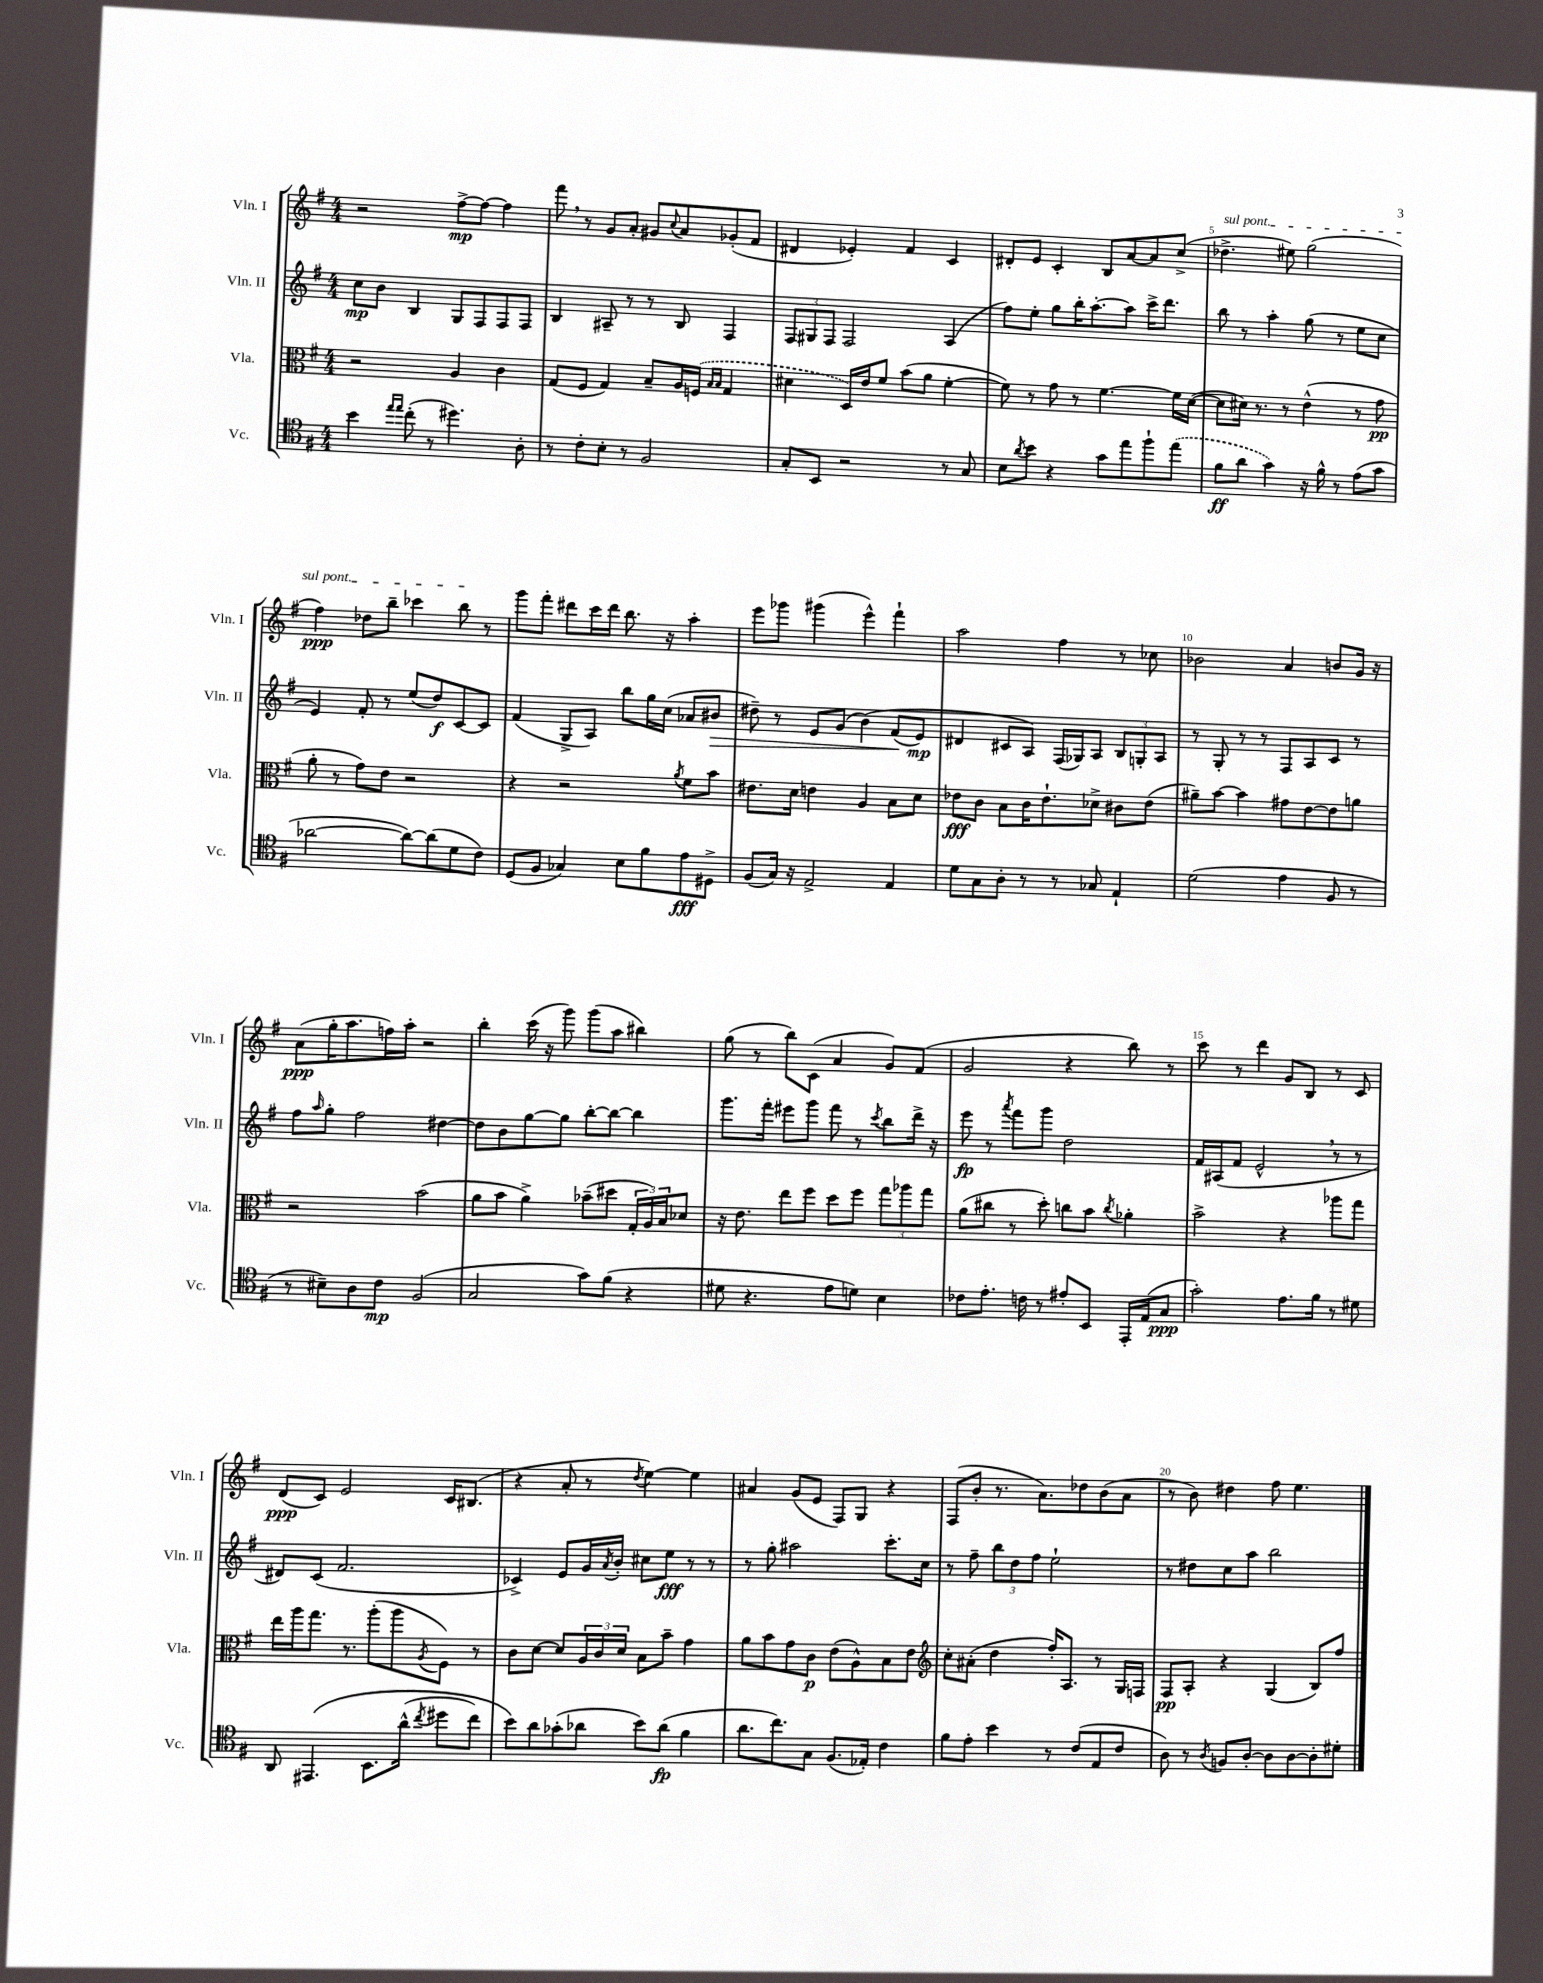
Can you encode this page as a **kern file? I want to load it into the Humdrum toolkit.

**kern	**kern	**kern	**kern
*staff4	*staff3	*staff2	*staff1
*clefC4	*clefC3	*clefG2	*clefG2
*k[f#]	*k[f#]	*k[f#]	*k[f#]
*M4/4	*M4/4	*M4/4	*M4/4
4b	2r	8cc	2r
.	.	8b	.
16qqee	.	.	.
16qqee	.	.	.
(8cc'	.	4B	.
8r	.	.	.
4.dd#)	4A	8G	[8ff#^
.	.	8F#	8ff#_
.	4c	8F#	4ff#]
8A'	.	8F#	.
=	=	=	=
8r	(8G	4B	8fff#
8c'	8F#	.	8r
8B'	4G)	8A#~	8g
8r	.	8r	8a'
2F#	8B~	8r	8g#
.	.	.	8qqcc
.	16A	8B	8a
.	(16F	.	.
.	16qqB	.	.
.	16qqB	.	.
.	4G	4F#	(8g-'
.	.	.	8f#
=	=	=	=
8G'	4d#	12F#	4d#
.	.	12G#	.
8BB	.	.	.
.	.	12F#	.
2r	16D)	2F#	4e-')
.	16e	.	.
.	8f#	.	.
.	(8b	.	4f#
.	8a	.	.
8r	[4f#'	(4A	4c
8G	.	.	.
=	=	=	=
8B	8f#])	8ff#)	8d#'
8qa	.	.	.
8b	8r	8ee'	8e
4r	8g	8gg	4c'
.	8r	16bb'	.
.	.	[8.aa'	.
8g	[4.f#	.	8B
8ee	.	8aa]	[8a
8ff#`	.	16ccc^	8a]
.	.	8.ddd	.
(8ee	16f#]	.	(8cc^
.	([16d	.	.
=	=	=	=
8f#	8d]	8bb	4.dd-^
8a	16d#)	8r	.
.	8.r	.	.
4g)	.	4aa'	.
.	8r	.	8ee#)
16r	(4e^^	(8gg	(2gg
16f#^^	.	.	.
8r	.	8r	.
(8e	8r	8ee	.
8g	8g	8cc	.
=	=	=	=
[2a-	8a'	4e)	4ff#)
.	8r	.	.
.	8g)	8f#'	8dd-
.	8e	8r	8bb~
8a-_)	2r	(8ee	4ccc-
(8a-]	.	8dd)	.
8d	.	[8c	8bb
8c)	.	8c]	8r
=	=	=	=
(8D	4r	(4f#	8ggg
8F#	.	.	8fff#'
4G-)	2r	8G^	8ddd#
.	.	8A)	16ccc
.	.	.	16ddd#
8B	.	8bb	8.bb
8f#	.	16gg	.
.	.	(16cc	16r
.	8qa	.	.
8e	8f#	8a-	4aa'
8D#^	8b	8b#	.
=	=	=	=
(8F#	8.e#	8dd#~)	8eee
16G)	.	8r	8ggg-
16r	16d	.	.
2E^	4e	8e	(4ggg#
.	.	(8g	.
.	4A	&(4b)	4eee^^)
4E	8B	(8f#	4fff#`
.	8d	8e)	.
=	=	=	=
8d	8e-	4d#	2aa
8G	8c	.	.
8A'	8B	8c#	.
8r	16c	8A&)	.
.	8.e-`	.	.
8r	.	(16F#	4ff#
.	.	16G-)	.
8G-	8d-^	8A	.
4E`	8c#	12B	8r
.	.	12G'	.
.	(8e-	.	8cc-
.	.	12A	.
=	=	=	=
(2d	8a#~)	8r	2b-
.	[8b	8G'	.
.	4b]	8r	.
.	.	8r	.
4e	8g#	8F#	4a
.	[8e	8A	.
8F#	8e]	8c	8b
8r	8a	8r	16g
.	.	.	16r
=	=	=	=
8r	2r	8ff#	(8a
.	.	16qqaa	.
8B#~)	.	8gg'	16gg'
.	.	.	8.aa
8A	.	2ff#	.
8c	.	.	16ff)
.	.	.	16aa'
(2F#	(2b	.	2r
.	.	[4dd#	.
=	=	=	=
2G	8a	8dd#]	4bb'
.	8b	8b	.
.	4a^)	[8gg	(16ccc
.	.	.	16r
.	.	8gg]	8ggg)
8g)	(8b-~	[8bb'	(8ggg
(8f#	8dd#	8bb_	8aa
4r	24G'	4bb]	4bb#)
.	24A)	.	.
.	24B	.	.
.	8d-	.	.
=	=	=	=
8d#	16r	8.ggg	(8gg
.	8.e	.	.
4.r	.	.	8r
.	.	16fff#'	.
.	8ee	8eee#	8bb)
.	8ff#	8ggg	(8c
8e	8dd	8fff#	4a
8d)	8ff#	8r	.
.	.	8qccc	.
4B	12gg	8bb	8g)
.	12aa-	.	.
.	.	16ddd^	(8f#
.	12gg	.	.
.	.	16r	.
=	=	=	=
8c-	(8a	8eee	2g
8.e'	8cc#	8r	.
.	.	8qaaa	.
.	8r	8fff#	.
16c	.	.	.
8r	8dd')	8ggg	.
8e#'	8cc	2dd	4r
8BB	8b	.	.
.	8qcc	.	.
16EE'	4a-'	.	8bb)
(16E	.	.	.
8G	.	.	8r
=	=	=	=
2g')	2b^	16f#	8ccc
.	.	(16A#	.
.	.	8f#	8r
.	.	2e^^	4ddd
8.e	4r	.	8g
.	.	.	8B
16f#	.	.	.
8r	8aa-	8r	8r
8d#	8gg	8r	8c
=	=	=	=
8AA	16ee	8d#)	(8d
.	16aa	.	.
&(4.EE#	8.gg	(8c	8c)
.	.	2.f#	2e
.	8.r	.	.
8.BB	(8aa'	.	.
.	8aa	.	.
(16a^^	.	.	.
8qcc	8qA	.	.
8dd#	8F#)	.	16c
.	.	.	(8.B#
8cc)	8r	.	.
=	=	=	=
8b&)	8c	4c-^)	4r
8a	[8d	.	.
(8g-'	8d]	8e	8a'
8a-	24A	16g	8r
.	24c	.	.
.	.	8qa	.
.	.	16b'	.
.	24d	.	.
.	.	.	8qdd
8b)	8B	8cc#	[4ee)
(8a-	8b~	8ee	.
4f#	4g	8r	4ee]
.	.	8r	.
=	=	=	=
8.a	8a	8r	4a#
.	8b	8gg'	.
8.cc)	.	.	.
.	8g	2aa#	(8g
8G	8c	.	8e
(8.F#	(8e	.	8F#)
.	8A^^)	.	8G
16E-')	.	.	.
4c	8B	8.ccc'	4r
.	8e	.	.
.	.	16cc	.
=	=	=	=
*	*clefG2	*	*
8f#	8cc'	8r	(8F#
8e'	(8a#'	8ff#~	8b'
4b	4dd	12bb	8.r
.	.	12dd	.
.	.	12ff#	.
.	.	.	8.a)
8r	16ff#')	2ee`	.
.	8.A	.	.
(8c	.	.	8dd-
8E	8r	.	(8b
8c	16G	.	8a
.	16F	.	.
=	=	=	=
8A)	8F#	8r	8r
8r	8A'	8dd#	8b)
8qA	.	.	.
8F	4r	8cc	4dd#
[8A'	.	8aa	.
8A]	(4G	2bb	8ff#
[8A	.	.	4.ee
8A']	8B)	.	.
8d#'	8ff#	.	.
==	==	==	==
*-	*-	*-	*-
